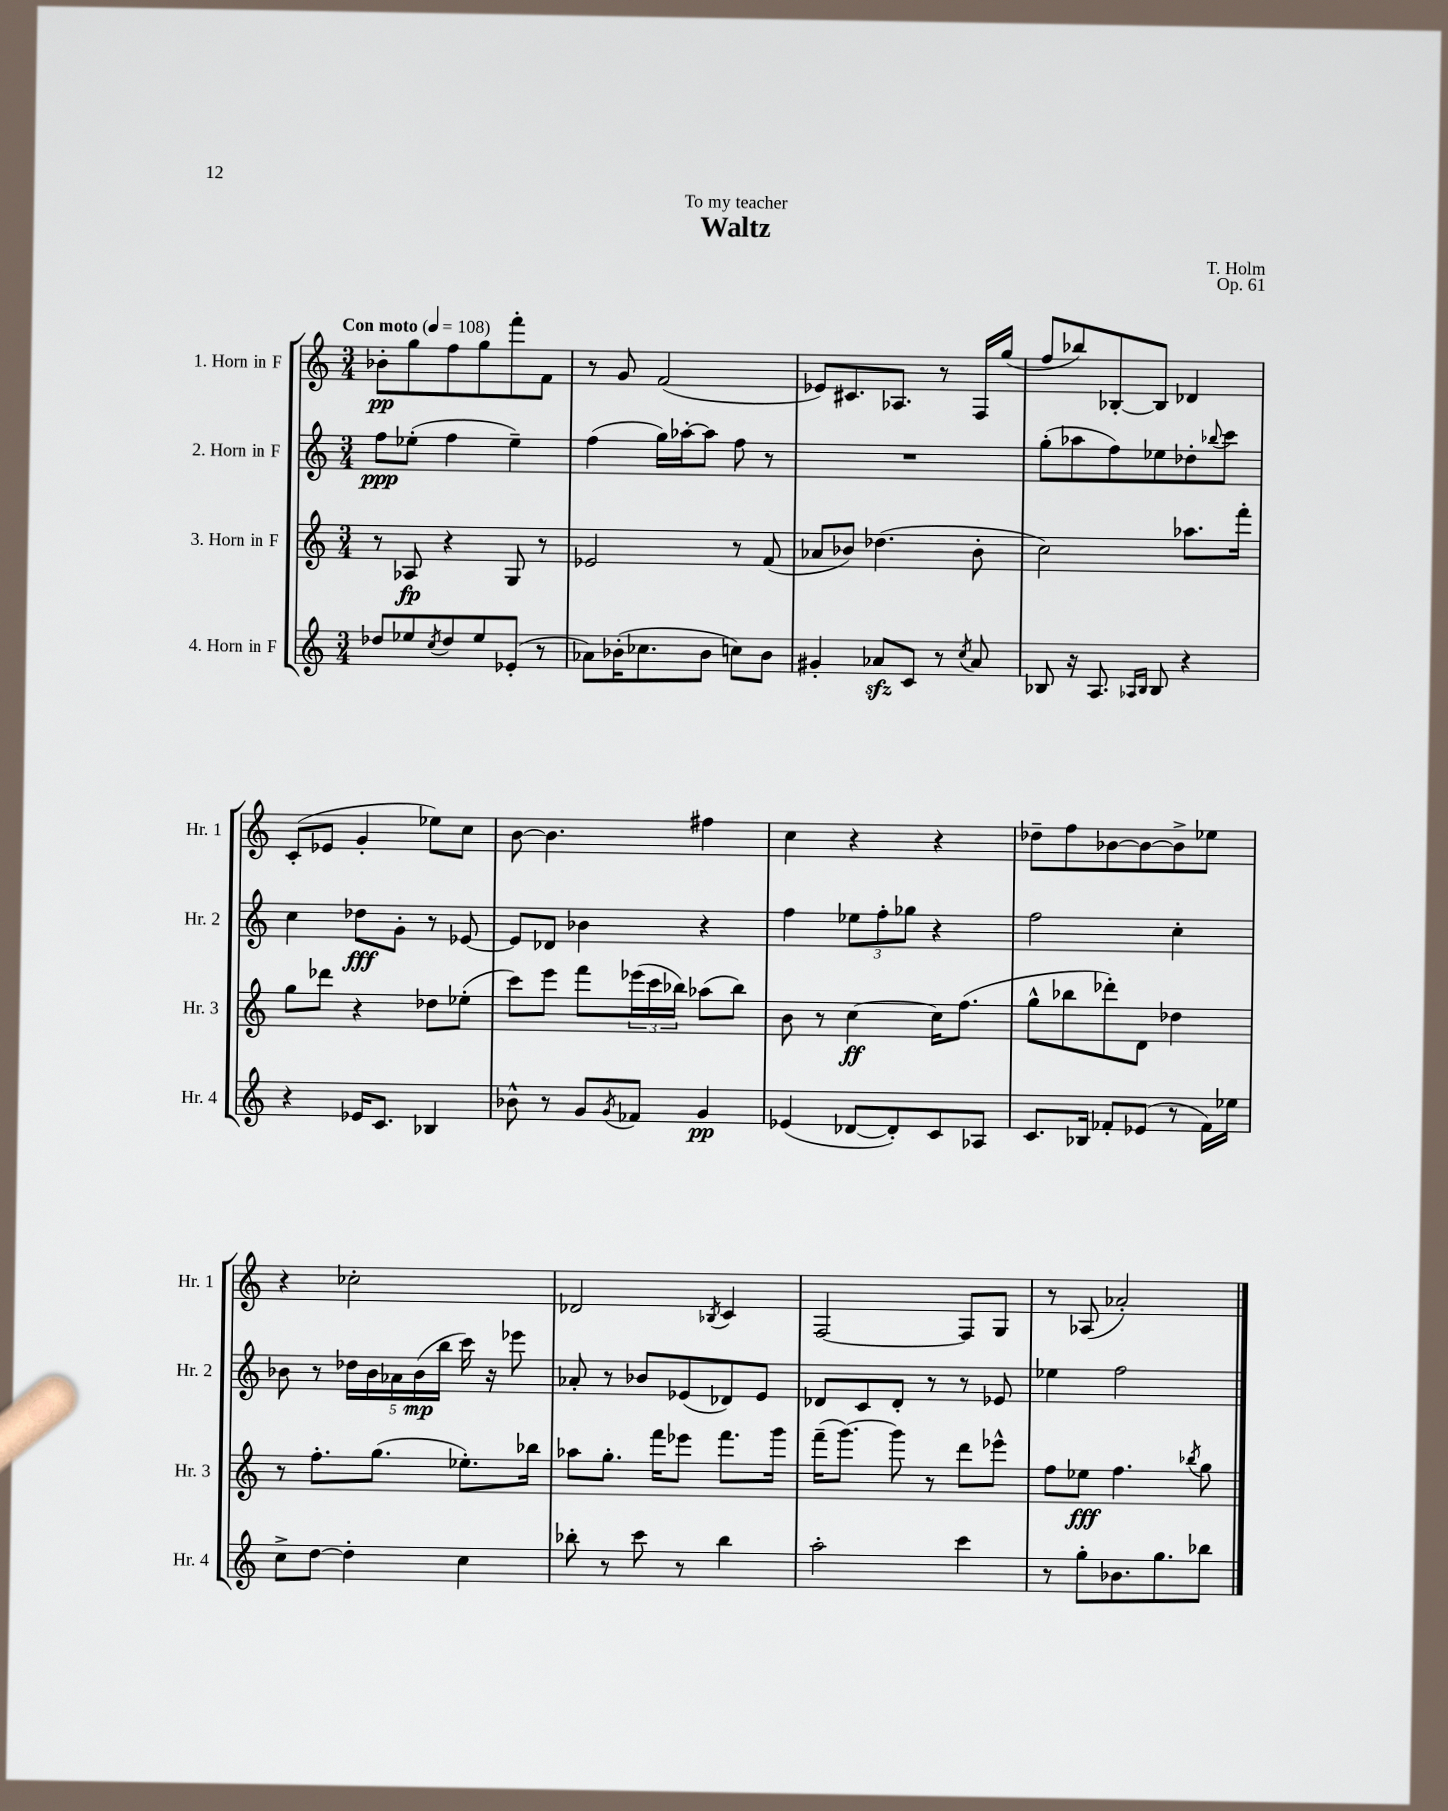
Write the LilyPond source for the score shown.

\header { title = "Waltz" composer = "T. Holm" dedication = "To my teacher" opus = "Op. 61" }
<<
\new StaffGroup <<
\new Staff = "s0" \with { instrumentName = "1. Horn in F" shortInstrumentName = "Hr. 1" } {
    \clef treble \key c \major \numericTimeSignature \time 3/4 \tempo "Con moto" 4 = 108
    bes'8-.\pp g''8 f''8 g''8 f'''8-. f'8 |
    r8 g'8 f'2( |
    ees'8) cis'8. aes8. r8 f16 g''16( |
    f''8 bes''8) bes8~-. bes8 des'4 |
    c'8-.( ees'8 g'4-. ees''8) c''8 |
    b'8~ b'4. fis''4 |
    c''4 r4 r4 |
    des''8-- f''8 bes'8~ bes'8~ bes'8-> ees''8 |
    r4 ces''2-. |
    des'2 \acciaccatura { bes8 } c'4 |
    f2~ f8 g8 |
    r8 aes8( aes'2-.) \bar "|." |
}
\new Staff = "s1" \with { instrumentName = "2. Horn in F" shortInstrumentName = "Hr. 2" } {
    \clef treble \key c \major \numericTimeSignature \time 3/4
    f''8\ppp ees''8-.( f''4 ees''4--) |
    f''4( g''16) aes''16~-. aes''8 f''8 r8 |
    R2. |
    g''8-.( aes''8 f''8) ees''8 des''8-. \appoggiatura { bes''8 } c'''8 |
    c''4 des''8\fff g'8-. r8 ees'8~ |
    ees'8 des'8 bes'4 r4 |
    f''4 \tuplet 3/2 { ees''8 f''8-. ges''8 } r4 |
    f''2 c''4-. |
    bes'8 r8 \tuplet 5/4 { des''16 bes'16 aes'16 bes'16\mp( b''16 } c'''16) r16 ees'''8 |
    aes'8-. r8 bes'8 ees'8( des'8) ees'8 |
    des'8 c'8 des'8-. r8 r8 ees'8 |
    ees''4 f''2 \bar "|." |
}
\new Staff = "s2" \with { instrumentName = "3. Horn in F" shortInstrumentName = "Hr. 3" } {
    \clef treble \key c \major \numericTimeSignature \time 3/4
    r8 aes8\fp r4 g8 r8 |
    ees'2 r8 f'8( |
    aes'8 bes'8) des''4.( bes'8-. |
    c''2) aes''8. f'''16-. |
    g''8 des'''8 r4 des''8 ees''8-.( |
    c'''8) e'''8 f'''8 \tuplet 3/2 { ees'''16( c'''16 bes''16) } aes''8( bes''8) |
    b'8 r8 c''4~\ff c''16 f''8.( |
    g''8-^ bes''8 des'''8-.) d'8 des''4 |
    r8 f''8.-. g''8.( ees''8.-.) bes''16 |
    aes''8 g''8.-. f'''16 ees'''8 f'''8. g'''16 |
    f'''16--( g'''8.~) g'''8 r8 d'''8 ees'''8-^ |
    f''8 ees''8\fff f''4. \acciaccatura { bes''8 } g''8 \bar "|." |
}
\new Staff = "s3" \with { instrumentName = "4. Horn in F" shortInstrumentName = "Hr. 4" } {
    \clef treble \key c \major \numericTimeSignature \time 3/4
    des''8 ees''8 \acciaccatura { c''8 } des''8 ees''8 ees'8-.( r8 |
    aes'8) bes'16-.( ces''8. bes'8 c''8) bes'8 |
    gis'4-. aes'8\sfz c'8 r8 \acciaccatura { c''8 } aes'8 |
    bes8 r16 a8. \grace { aes16 bes16 } bes8 r4 |
    r4 ees'16 c'8. bes4 |
    bes'8-^ r8 g'8 \acciaccatura { g'8 } fes'8 g'4\pp |
    ees'4( des'8~ des'8-.) c'8 aes8 |
    c'8. bes16 fes'8-. ees'8( r8 fes'16) ees''16 |
    c''8-> d''8~ d''4-. c''4 |
    bes''8-. r8 c'''8 r8 bes''4 |
    a''2-. c'''4 |
    r8 g''8-. bes'8. g''8. bes''8 \bar "|." |
}
>>
>>
\layout { \context { \Score \remove "Bar_number_engraver" } }
